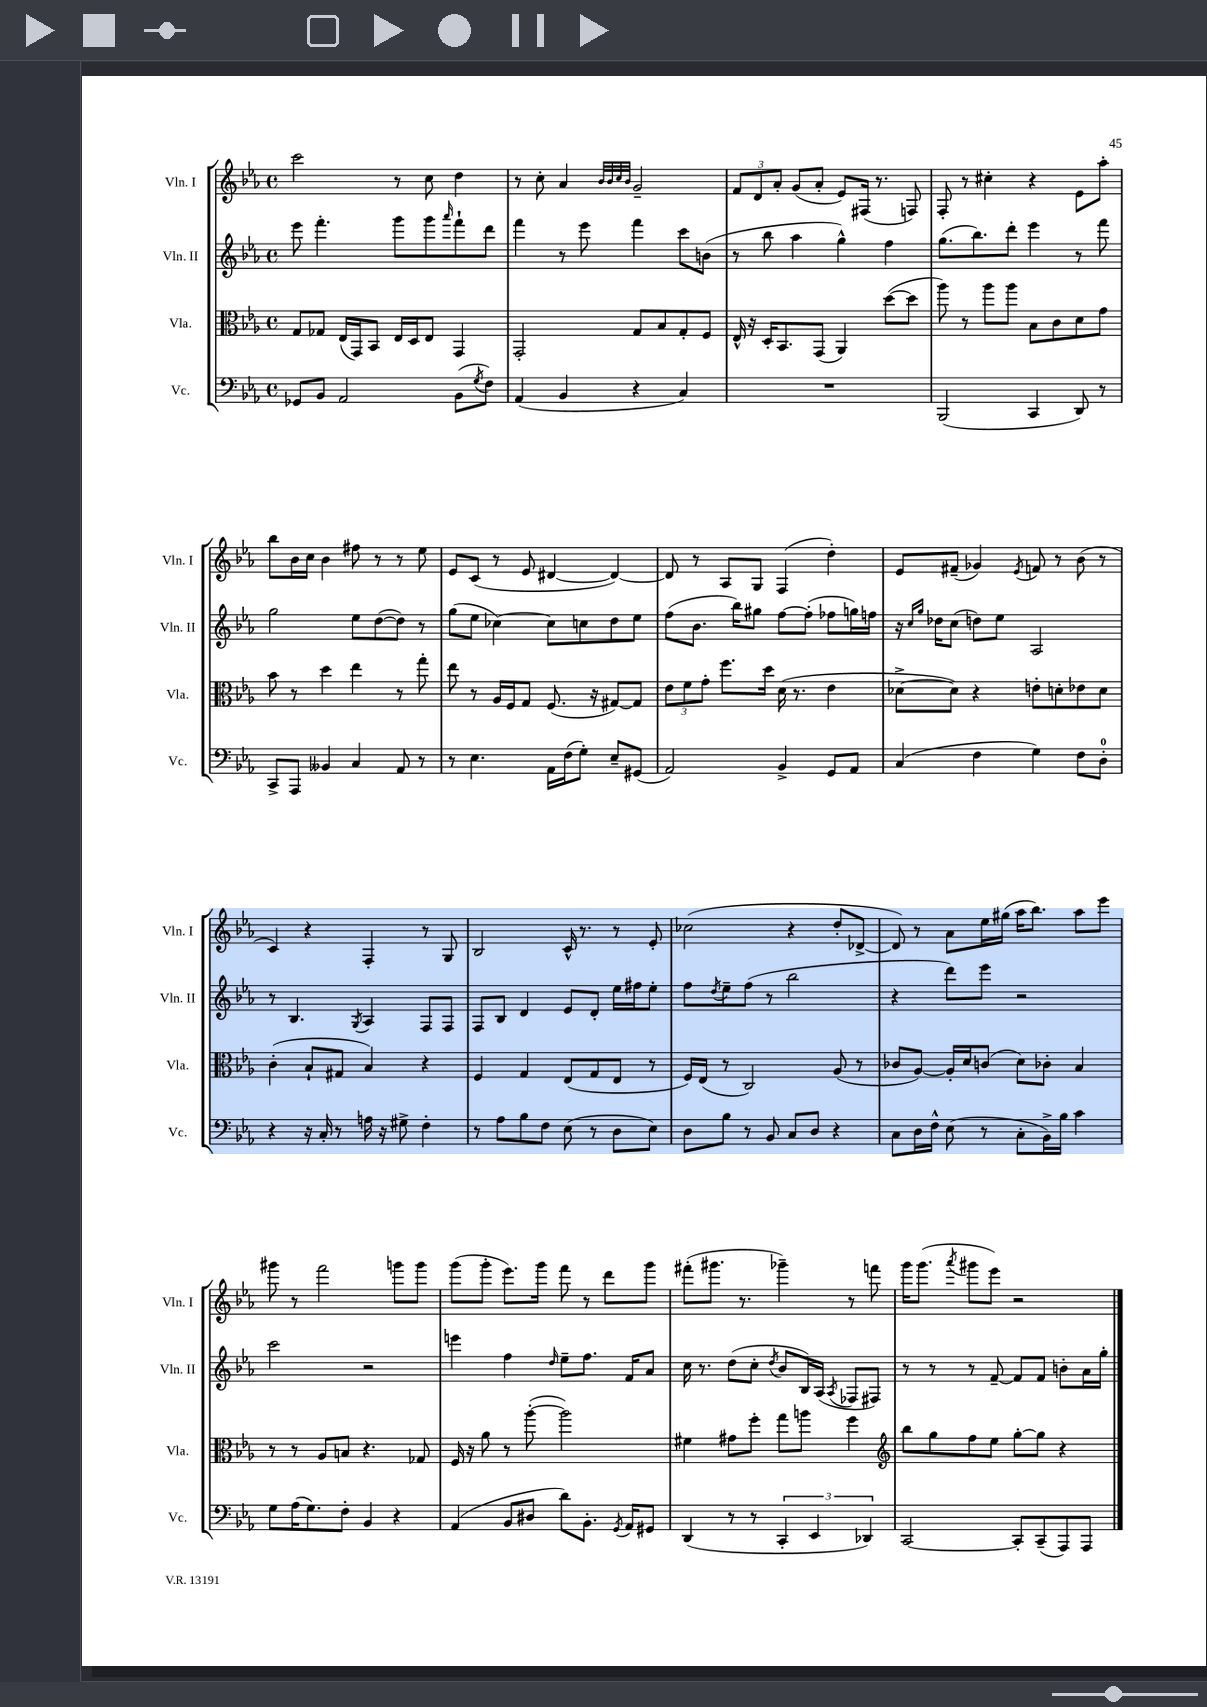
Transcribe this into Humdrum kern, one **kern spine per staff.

**kern	**kern	**kern	**kern
*staff4	*staff3	*staff2	*staff1
*clefF4	*clefC3	*clefG2	*clefG2
*k[b-e-a-]	*k[b-e-a-]	*k[b-e-a-]	*k[b-e-a-]
*M4/4	*M4/4	*M4/4	*M4/4
*met(c)	*met(c)	*met(c)	*met(c)
8GG-/L	8G/L	8eee-\	2ccc\
8BB-/J	8G-/J	4.fff'\	.
2AA-/	(16E-/LL	.	.
.	16GG/J)	.	.
.	8BB-/J	.	.
.	16E-/LL	8ggg\L	8r
.	16D/J	.	.
.	8E-/J	8ggg\	8cc\
.	.	16qqaaa-/	.
(8BB-\L	4GG/	8fff`\	4dd\
8qG/	.	.	.
8F\J)	.	8ddd\J	.
=	=	=	=
(4AA-/	2GG'/	4fff\	8r
.	.	.	8cc'\
4BB-/	.	8r	4a-/
.	.	8eee-\	.
.	.	.	32qqb-/LLL
.	.	.	32qqb-/
.	.	.	32qqcc/
.	.	.	32qqb-/JJJ
4r	8G/L	4fff\	2g~/
.	8B-/	.	.
4C/)	8G'/	8ccc\L	.
.	8F/J	(8b\J	.
=	=	=	=
1r	16E-^^/	8r	12f/L
.	16r	.	.
.	.	.	12d/
.	16D'/LK	8bb-\	.
.	.	.	12a-'/J
.	8.BB-/	.	.
.	.	4aa-\	(8g/L
.	(8GG/J	.	8a-'/J
.	4AA-/)	4gg^^\)	8e-/L)
.	.	.	(16F#/Jk
.	.	.	8.r
.	([8dd\L	4ff\	.
.	8dd\]J	.	8F/)
=	=	=	=
(2BBB-/	8aa-\)	(8.gg\L	8F'/
.	8r	.	8r
.	.	8.bb-\)	.
.	8aa-\L	.	4cc#'\
.	8aa-\J	8ddd'\J	.
4CC/	8B-\L	4eee-\	4r
.	8c\	.	.
8DD/)	8d\	8r	8e-\L
8r	8g\J	8fff\	8aa-'\J
=	=	=	=
8CC^/L	8b-\	2gg\	8bb-\L
8AAA-/J	8r	.	16b-\L
.	.	.	16cc\JJ
4BB--/	4dd\	.	4b-\
4C/	4ee-\	8ee-\L	8ff#\
.	.	([8dd\	8r
8AA-/	8r	8dd\]J)	8r
8r	8gg'\	8r	8ee-\
=	=	=	=
8r	8ee-\	(8gg\L	8e-/L
4.E-\	8r	8ee-\J	(8c/J
.	16A-/LL	[4cc-\)	8r
.	16F/J	.	.
.	8G/J	.	8e-/
16AA-\LL	(8.F/	8cc-\]L	[4d#/
(16F\J	.	.	.
8G'\J)	.	8cc\	.
.	16r	.	.
8E-~/L	[8G#/L)	8dd\	4d#/_)
(8GG#/J	8G#/]J	8ee-\J	.
=	=	=	=
2AA-/)	12e-\L	(8ff\L	8d#/]
.	12f\	.	.
.	.	8.b-\J	8r
.	12g'\J	.	.
.	8.ff\L	.	8A-/L
.	.	16bb-\LK)	.
.	.	8gg#\J	8G/J
.	16dd\Jk	.	.
4BB-^/	(16d\	[8ff\L	(4F/
.	8.r	.	.
.	.	(8ff'\]J	.
8GG/L	4e-\	8ff-\L	4dd'\)
8AA-/J	.	16gg\L)	.
.	.	16ff\JJ	.
=	=	=	=
(4C/	[8d-^\L	16r	8e-/L
.	.	16qqcc/LL	.
.	.	16qqgg/JJ	.
.	.	16dd-\LK	.
.	8d-\]J)	(8cc\J	(8f#~/J
4F\	4r	8dd\L)	4g-/)
.	.	8ee-\J	.
.	.	.	8qe-/
4G\)	8e'\L	2A-/	8f/
.	8d'\	.	8r
8F\L	8e-\	.	(8b-\
8D'\J	8d\J	.	8r
=	=	=	=
4r	(4c'\	8r	4c/)
.	.	4.B-/	.
16r	8B-`/L	.	4r
16C'/	.	.	.
8r	8G#/J	.	.
.	.	8qG/	.
16A\	4B-/)	4A-/	4F'/
16r	.	.	.
8G#^\	.	.	.
4F'\	4r	8F/L	8r
.	.	8F/J	8G/
=	=	=	=
8r	4F/	8F/L	2B-/
8A-\L	.	8B-/J	.
8B-\	4G/	4d/	.
8F\J	.	.	.
(8E-\	(8E-/L	8e-/L	16c^^/
.	.	.	8.r
8r	8G/	8d'/J	.
8D\L	8E-/J	16ee-\LL	8r
.	.	16ff#\J	.
8E-\J)	8r	8ee-'\J	8e-'/
=	=	=	=
8D\L	16F/LL)	8ff\L	(2cc-\
.	(16E-/JJ	.	.
.	.	8qdd/	.
8B-\J	8r	8ee-~\	.
8r	2C/)	(8ff\J	.
8BB-/	.	8r	.
8C/L	.	2bb-\	4r
8D/J	.	.	.
4r	(8A-/	.	8dd'/L
.	8r	.	[8d-^/J
=	=	=	=
8C\L	8c-/L	4r	8d-/])
16D\L	[8A-/J)	.	8r
16F^^\JJ	.	.	.
(8E-\	16A-'/]LL	8ddd\L)	8a-\L
.	16d/J	.	.
8r	(8c/J	8eee-\J	16ee-\L
.	.	.	(16gg#\JJ
8C'\L	8d\L)	2r	16aa-\LK
.	.	.	8.bb-\J)
16BB-^\L)	8c-'\J	.	.
16B-\JJ	.	.	.
4c\	4B-/	.	8aa-\L
.	.	.	8eee-\J
=	=	=	=
8G\L	8r	2ccc\	8ggg#\
(16A-\K	8r	.	8r
8.G\)	.	.	.
.	8A-/L	.	2fff\
8F'\J	8B/J	.	.
4BB-/	4.r	2r	.
4r	.	.	8ggg\L
.	8G-/	.	8ggg\J
=	=	=	=
(4AA-/	16F/	4eee\	(8ggg\L
.	16r	.	.
.	8a-\	.	8ggg'\J
8BB-/L	8r	4ff\	8.eee-\L)
8D#/J	([8aa-'\	.	.
.	.	.	16ggg\Jk
.	.	16qqdd/	.
8d\L)	2aa-\])	8ee-~\L	8fff\
8.BB-'\J	.	8.ff\J	8r
.	.	.	8ddd\L
8qGG/	.	.	.
16AA-/LK	.	16f/LK	.
8GG#/J	.	8a-/J	8ggg\J
=	=	=	=
(4DD/	4f#\	16cc\	(8fff#'\L
.	.	8.r	.
.	.	.	8.ggg#\J
8r	8g#\L	(8dd\L	.
.	.	.	8.r
8r	8ff'\J	8cc'\J	.
.	.	8qdd/	.
6CC'/	8gg\L	8b-/L	4ggg-~\)
.	8aa\J	16B-/L)	.
6EE-/	.	.	.
.	.	(16A-/JJ	.
.	.	8qA-/	.
.	4ff\	8F-/L	8r
6DD-/)	.	.	.
.	.	8F#/J)	8fff\
=	=	=	=
*	*clefG2	*	*
[2CC/	8bb-\L	8r	16ggg\LK
.	.	.	(8.ggg\J
.	8gg\	8r	.
.	.	.	8qaaa-/
.	8ff\	8r	8ggg#\L
.	8ee-\J	[8f~/	8eee-\J)
8CC'/]L	[8gg'\L	8f/]L	2r
(8CC~/	8gg\]J	8f/J	.
8AAA-/)	4r	8b'\L	.
8AAA-/J	.	16a-\L	.
.	.	16gg'\JJ	.
==	==	==	==
*-	*-	*-	*-
